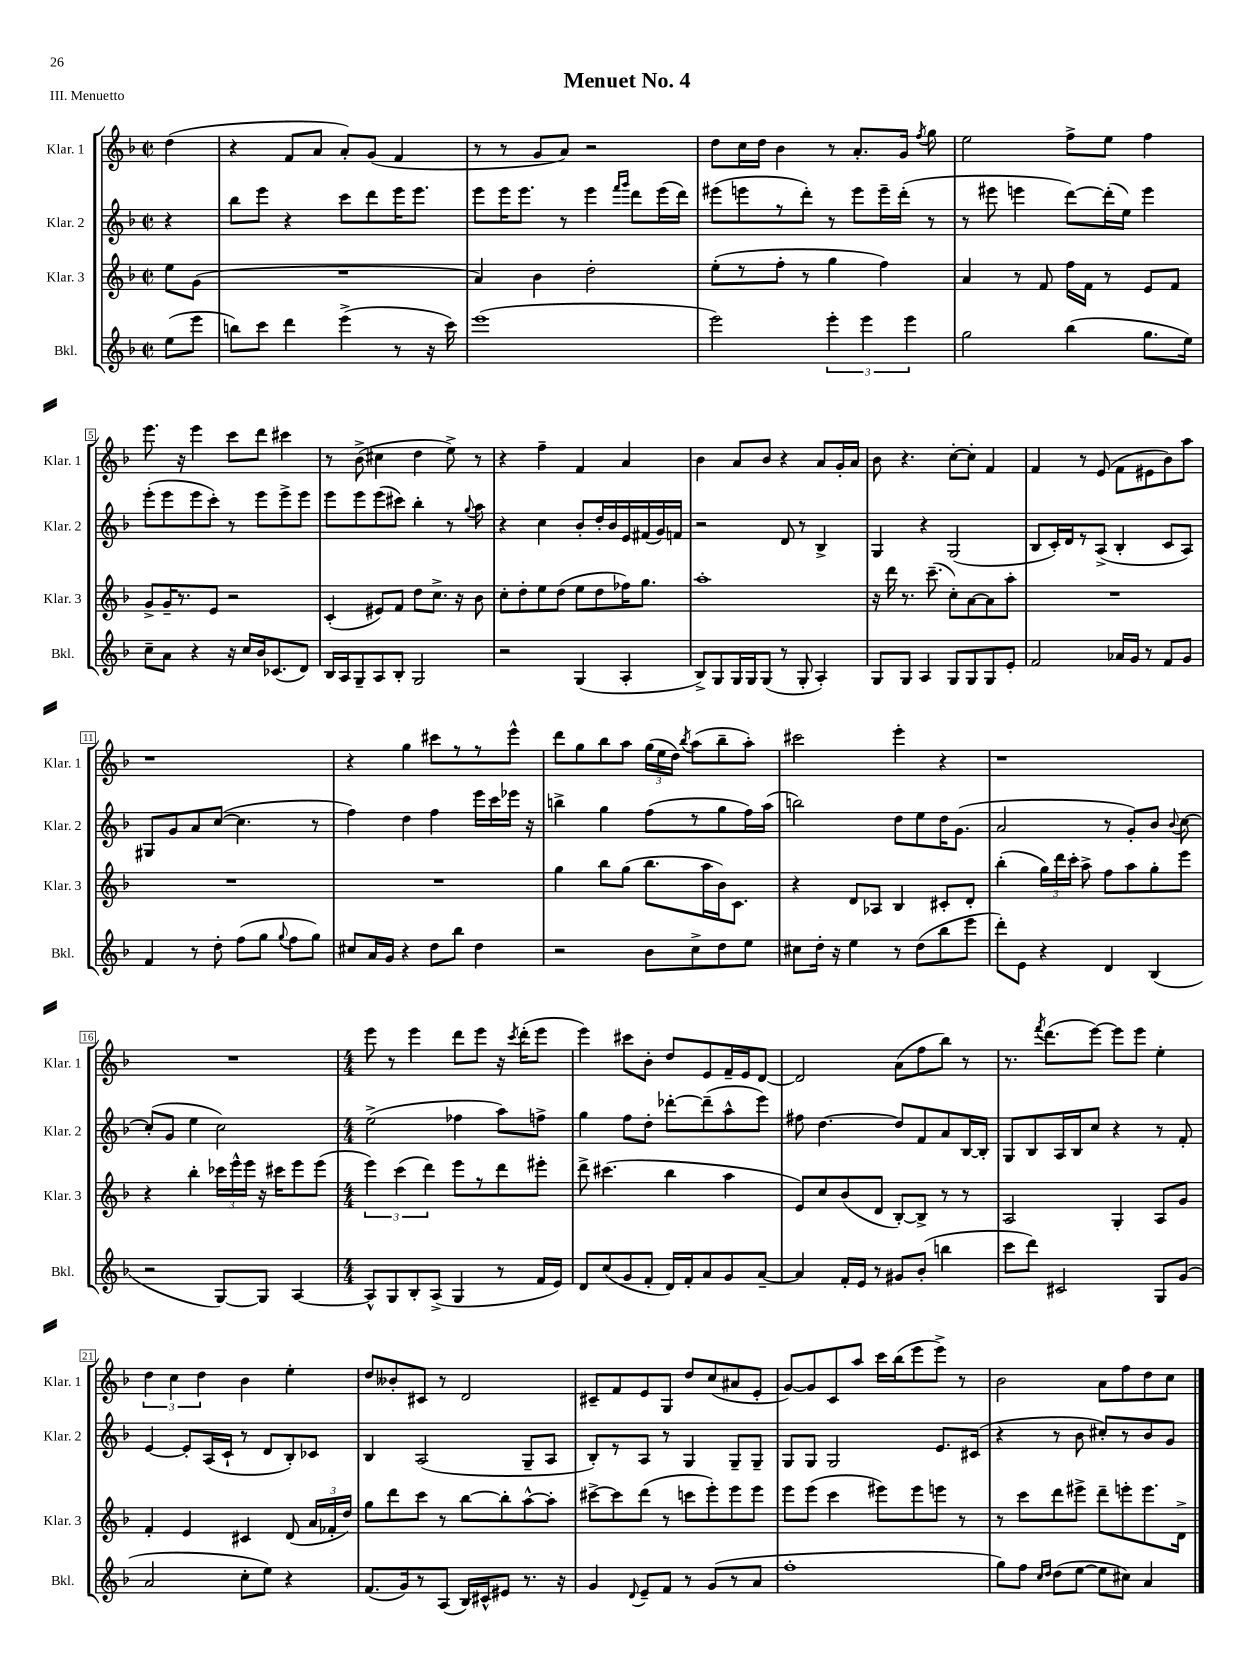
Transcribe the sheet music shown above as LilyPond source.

\header { title = "Menuet No. 4" piece = "III. Menuetto" }
<<
\new StaffGroup <<
\new Staff = "s0" \with { instrumentName = "Klar. 1" shortInstrumentName = "Klar. 1" } {
    \clef treble \key f \major \defaultTimeSignature \time 2/2 \partial 4
    \autoBeamOff d''4( |
    r4 f'8[ a'8] a'8[-.) g'8]( f'4 |
    r8 r8 g'8[ a'8]) r2 |
    d''8[ c''16 d''16] bes'4 r8 a'8.[-. g'16] \acciaccatura { f''8 } g''8 |
    e''2 f''8[-> e''8] f''4 |
    e'''8. r16 e'''4 c'''8[ d'''8] cis'''4 |
    r8 bes'8->( cis''4 d''4 e''8->) r8 |
    r4 f''4-- f'4 a'4 |
    bes'4 a'8[ bes'8] r4 a'8[ g'16-. a'16] |
    bes'8 r4. c''8[~-. c''8]-. f'4 |
    f'4 r8 e'8( f'8[ eis'8 bes'8) a''8] |
    r1 |
    r4 g''4 cis'''8[ r8 r8 e'''8]-^ |
    d'''8[ g''8 bes''8 a''8] \tuplet 3/2 { g''16[( e''16 d''16]) } \acciaccatura { bes''8 } a''8[( bes''8-- a''8]-.) |
    cis'''2 e'''4-. r4 |
    r1 |
    R1 |
    \numericTimeSignature \time 4/4 e'''8 r8 e'''4 d'''8[ e'''8] r16 \acciaccatura { c'''8 } d'''16[-.( e'''8] |
    e'''4) cis'''8[ bes'8]-. d''8[ e'8 f'16-- e'16 d'8]~ |
    d'2 a'8[( f''8 bes''8]) r8 |
    r8. \acciaccatura { f'''8 } d'''8.[( e'''8]~) e'''8[ e'''8] e''4-. |
    \tuplet 3/2 { d''4 c''4 d''4 } bes'4 e''4-. |
    d''8[ beses'8-. cis'8] r8 d'2 |
    cis'8[-- f'8 e'8 g8] d''8[ c''8( ais'8 e'8]-. |
    g'8[~) g'8 c'8 a''8] c'''16[ bes''16( e'''8 e'''8]->) r8 |
    bes'2 a'8[ f''8 d''8 c''8] \bar "|." |
}
\new Staff = "s1" \with { instrumentName = "Klar. 2" shortInstrumentName = "Klar. 2" } {
    \clef treble \key f \major \defaultTimeSignature \time 2/2 \partial 4
    \autoBeamOff r4 |
    bes''8[ e'''8] r4 c'''8[ d'''8 e'''16 e'''8.] |
    e'''8[ e'''16 e'''8.] r8 e'''4 \grace { f'''16[ g'''16] } d'''8[ e'''16( d'''16]) |
    eis'''8[( e'''8 r8 d'''8]-.) r8 e'''8[ e'''16-- d'''16]-.( r8 |
    r8 eis'''8 e'''4 d'''8[~) d'''16-.( e''16]) e'''4 |
    e'''8[-.( e'''8 e'''8 c'''8]-.) r8 e'''8[ e'''8-> e'''8] |
    e'''8[ e'''8 e'''8( cis'''8]) bes''4-. r8 \appoggiatura { g''8 } a''8 |
    r4 c''4 bes'8[-. d''16-. bes'16 e'16 fis'16( g'16) f'16] |
    r2 d'8 r8 bes4-> |
    g4 r4 g2( |
    bes8[ c'16-.) d'16 r8 a8]->( bes4-. c'8[ a8]) |
    gis8[ g'8 a'8 c''8]~( c''4. r8 |
    f''4) d''4 f''4 e'''16[ c'''16 ees'''16] r16 |
    b''4-> g''4 f''8[( r8 g''8 f''16) a''16]( |
    b''2) d''8[ e''8 d''16 g'8.]( |
    a'2 r8 g'8[-.) bes'8] \appoggiatura { bes'8 } c''8~ |
    c''8[-.( g'8] e''4 c''2) |
    \numericTimeSignature \time 4/4 e''2->( fes''4 a''8[) f''8]-> |
    g''4 f''8[ d''8]-. des'''8[~-. des'''8--( a''8-^ e'''8]) |
    fis''8 d''4.~ d''8[ f'8 a'8 bes16~ bes16]-. |
    g8[ bes8 a16 bes16 c''8] r4 r8 f'8-. |
    e'4~ e'8[-. a16( c'16]-! r8 d'8[ bes8-.) ces'8] |
    bes4 a2( g8[-- a8] |
    bes8[-.) r8 a8] r8 g4 g8[-- g8]-- |
    g8[ g8] g2 e'8.[ cis'16]( |
    r4 r8 bes'8 cis''8[-.) r8 bes'8 g'8] \bar "|." |
}
\new Staff = "s2" \with { instrumentName = "Klar. 3" shortInstrumentName = "Klar. 3" } {
    \clef treble \key f \major \defaultTimeSignature \time 2/2 \partial 4
    \autoBeamOff e''8[ g'8]( |
    R1 |
    a'4) bes'4 d''2-. |
    e''8[-.( r8 f''8]-. r8 g''4 f''4) |
    a'4 r8 f'8 f''16[ f'16] r8 e'8[ f'8] |
    g'8[-> g'16-- r8. e'8] r2 |
    c'4-.( eis'8[) f'8] d''8[ c''8.]-> r16 bes'8 |
    c''8[-. d''8-. e''8 d''8]( e''8[ d''8 fes''16) g''8.] |
    a''1-. |
    r16 d'''16 r8. c'''8.--( c''8[-.) a'8~ a'8 a''8]-. |
    R1 |
    R1 |
    R1 |
    g''4 bes''8[ g''8]( bes''8.[ a''16 bes'16) c'8.] |
    r4 d'8[ aes8] bes4 cis'8[-. d'8]-. |
    bes''4-.( \tuplet 3/2 { g''16[) d'''16 c'''16]-. } a''8-> f''8[ a''8 g''8-. e'''8] |
    r4 bes''4-. \tuplet 3/2 { ces'''16[ e'''16-^ e'''16] } r16 cis'''16[ e'''8 e'''8]( |
    \numericTimeSignature \time 4/4 \tuplet 3/2 { e'''4) c'''4( d'''4) } e'''8[ r8 d'''8 eis'''8]-. |
    d'''8-> cis'''4.( bes''4 a''4 |
    e'8[) c''8 bes'8( d'8] bes8[~-.) bes8]-> r8 r8 |
    a2 g4-. a8[ g'8] |
    f'4-. e'4 cis'4 d'8( \tuplet 3/2 { a'16[ fes'16-. d''16]) } |
    g''8[ d'''8 c'''8] r8 bes''8[~ bes''8-. a''8~-^ a''8]-. |
    cis'''8[~-> cis'''8 d'''8]( r8 c'''8[ e'''8-.) e'''8 e'''8] |
    e'''8[ e'''8]( c'''4 eis'''8[) eis'''8 e'''8] r8 |
    r8 c'''8[ d'''8 eis'''8]-> d'''8[-- e'''8-. e'''8. d'16]-> \bar "|." |
}
\new Staff = "s3" \with { instrumentName = "Bkl." shortInstrumentName = "Bkl." } {
    \clef treble \key f \major \defaultTimeSignature \time 2/2 \partial 4
    \autoBeamOff e''8[( e'''8] |
    b''8[) c'''8] d'''4 e'''4->( r8 r16 c'''16) |
    e'''1( |
    e'''2) \tuplet 3/2 { e'''4-. e'''4 e'''4 } |
    g''2 bes''4( g''8.[ e''16]) |
    c''8[-- a'8] r4 r16 c''16[ bes'16 ces'8.( d'8]) |
    bes16[ a16 g8-- a8 bes8]-. g2 |
    r2 g4( a4-. |
    bes8[->) g8 g16 g16 g8]( r8 g8-. a4-.) |
    g8[ g8] a4 g8[ g8 g8 e'8]-. |
    f'2 aes'16[ g'16] r8 f'8[ g'8] |
    f'4 r8 d''8-. f''8[( g''8] \appoggiatura { g''8 } f''8[ g''8]) |
    cis''8[ a'16 g'16] r4 d''8[ bes''8] d''4 |
    r2 bes'8[ c''8-> d''8 e''8] |
    cis''8[ d''16]-. r16 e''4 r8 d''8[( bes''8 e'''8] |
    d'''8[-.) e'8] r4 d'4 bes4( |
    r2 g8[~) g8] a4~ |
    \numericTimeSignature \time 4/4 a8[-^ g8 bes8-. a8]->( g4 r8 f'16[ e'16]) |
    d'8[ c''8( g'8 f'8]-. d'16[) f'16-. a'8 g'8 a'8]~-- |
    a'4 f'16[-. e'16] r8 gis'8[ bes'8]-.( b''4 |
    c'''8[ d'''8]) cis'2 g8[ g'8]( |
    a'2 c''8[-. e''8]) r4 |
    f'8.[( g'16) r8 a8]( bes16[) cis'16-^ eis'8] r8. r16 |
    g'4 \appoggiatura { d'8 } e'8[-- f'8] r8 g'8[( r8 a'8] |
    f''1-. |
    g''8[) f''8] \grace { c''16[ d''16] } d''8[( e''8]~ e''8[ cis''8]) a'4 \bar "|." |
}
>>
>>
\layout { \context { \Score \override BarNumber.stencil = #(make-stencil-boxer 0.1 0.3 ly:text-interface::print) } }
